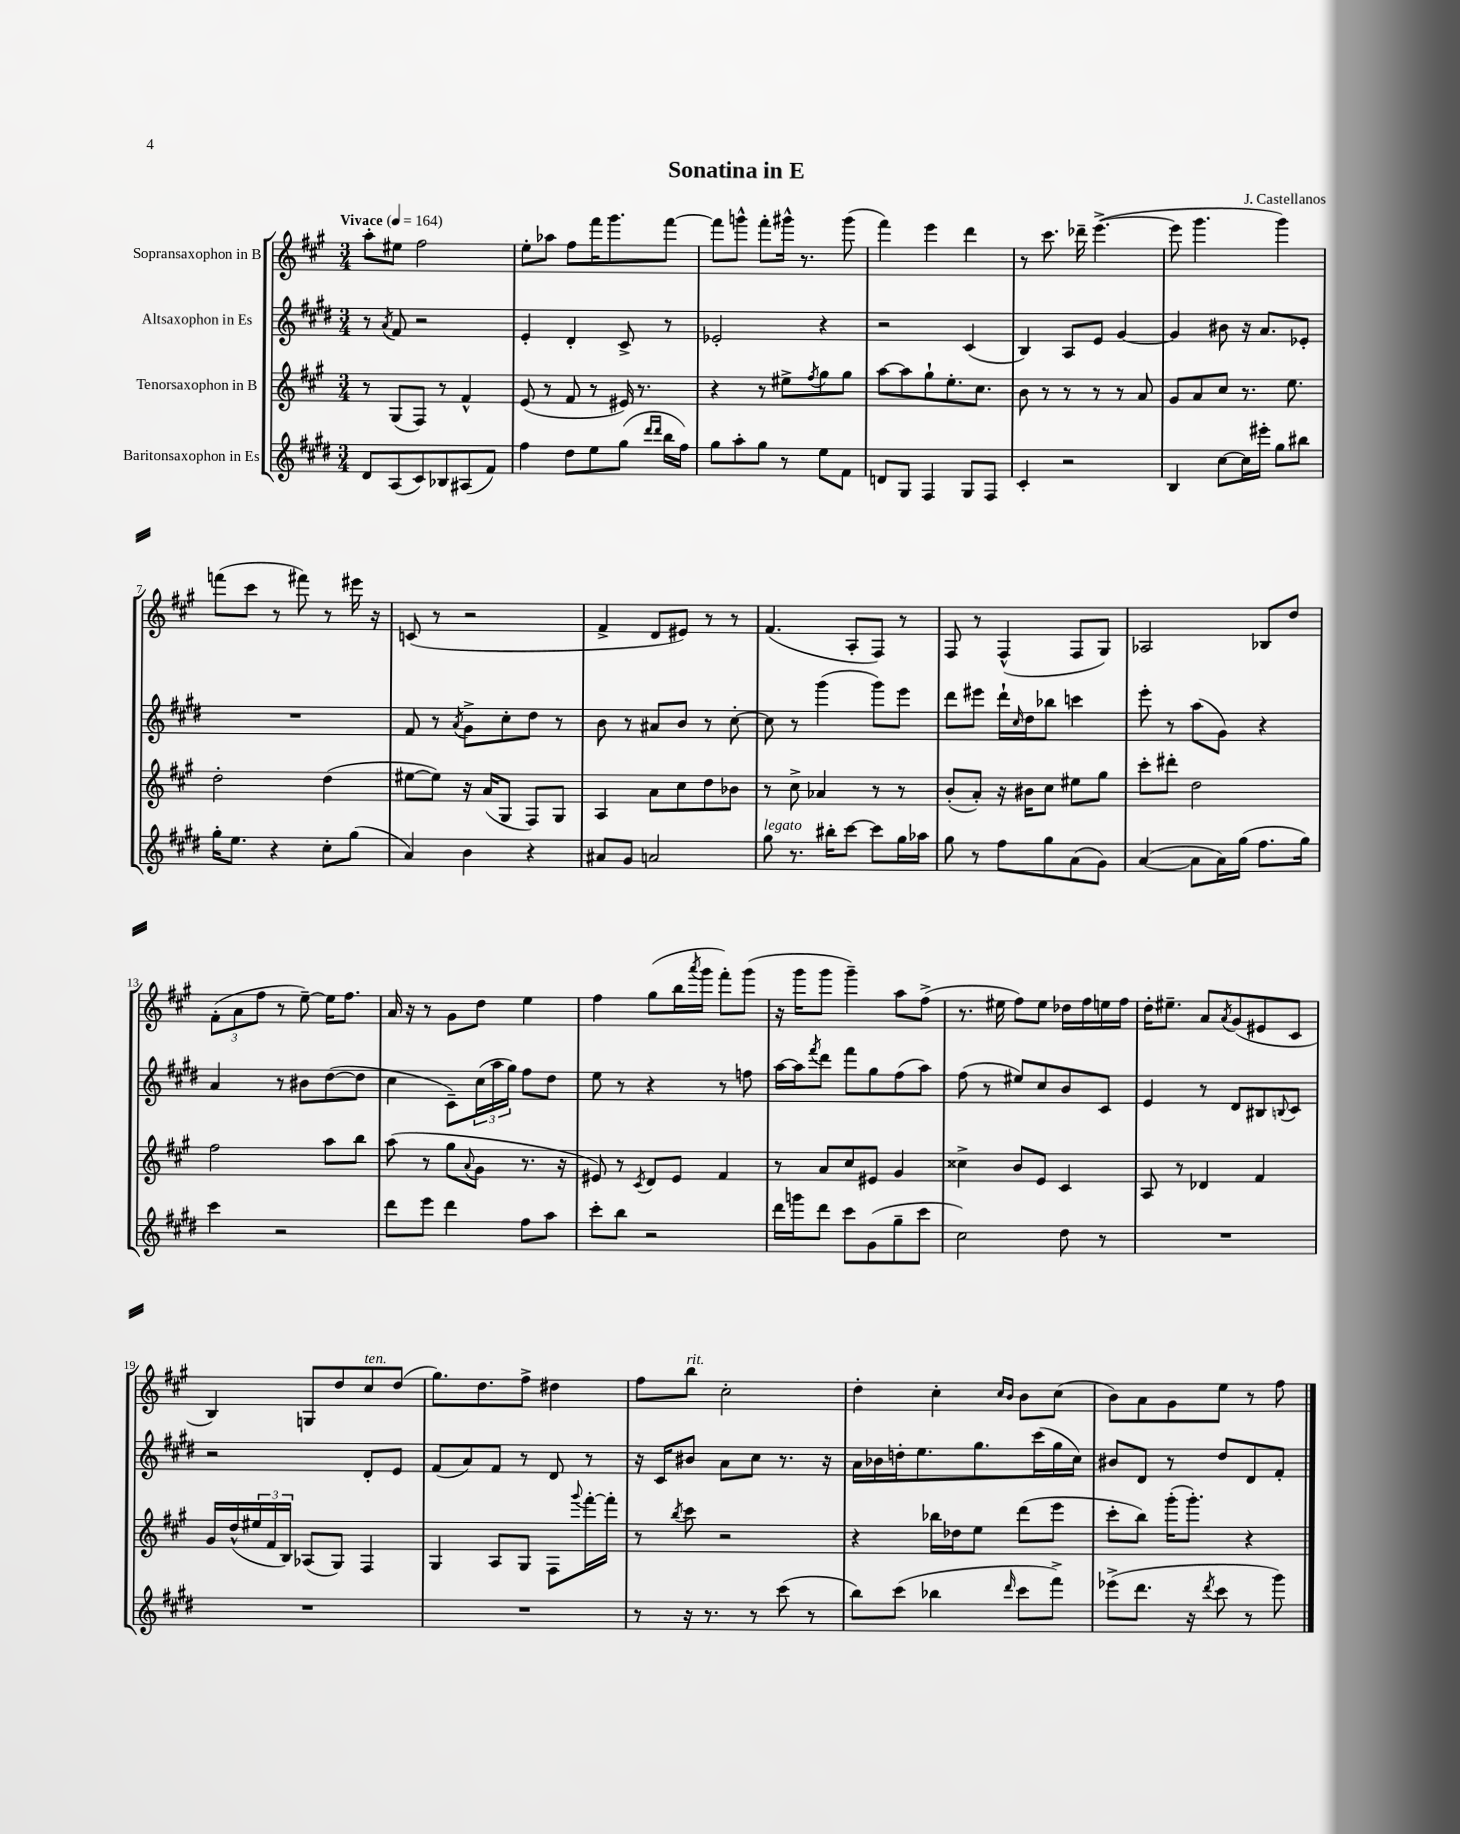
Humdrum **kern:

**kern	**kern	**kern	**kern
*staff4	*staff3	*staff2	*staff1
*clefG2	*clefG2	*clefG2	*clefG2
*k[f#c#g#d#]	*k[f#c#g#]	*k[f#c#g#d#]	*k[f#c#g#]
*M3/4	*M3/4	*M3/4	*M3/4
*MM164	*MM164	*MM164	*MM164
8d#/L	8r	8r	8aa'\L
.	.	8qa/	.
(8A/	(8G#/L	8f#/	8ee#\J
8c#/)	8F#/J)	2r	2ff#\
8B-/	8r	.	.
(8A#/	4f#^^/	.	.
8f#/J)	.	.	.
=	=	=	=
4ff#\	(8e/	4e'/	8ee'\L
.	8r	.	8aa-\J
8dd#\L	8f#/	4d#'/	8ff#\L
8ee\	8r	.	16fff#\K
.	.	.	8.ggg#\
(8gg#\J	16e#/)	8c#^/	.
.	8.r	.	.
16qqddd#/LL	.	.	.
16qqddd#/JJ	.	.	.
16bb\LL	.	8r	[8fff#\J
16ff#\JJ)	.	.	.
=	=	=	=
8gg#\L	4r	2e-'/	8fff#\]L
8aa'\	.	.	8ggg^^\J
8gg#\J	8r	.	8fff#'\L
8r	8ee#^\L	.	16ggg#^^\Jk
.	.	.	8.r
.	8qff#/	.	.
8ee\L	8gg#\	4r	.
8f#\J	8gg#\J	.	(8ggg#\
=	=	=	=
8d/L	[8aa\L	2r	4fff#\)
8G#/J	8aa\]	.	.
4F#/	8gg#`\	.	4eee\
.	8.ee'\	.	.
8G#/L	.	(4c#/	4ddd\
.	8.cc#\J	.	.
8F#/J	.	.	.
=	=	=	=
4c#'/	8b\	4B/)	8r
.	8r	.	8.ccc#\
2r	8r	8A/L	.
.	.	.	16ddd-~\
.	8r	8e/J	([4.eee^\
.	8r	[4g#/	.
.	8a/	.	.
=	=	=	=
4B/	8g#/L	4g#/]	8eee\]
.	8a/	.	4.ggg#\
[8cc#\L	8cc#/J	8b#\	.
16cc#\]L	8.r	16r	.
16eee#'\JJ	.	8.a/L	.
8gg#\L	.	.	4ggg#\)
.	8.ee\	.	.
8bb#\J	.	8e-'/J	.
=	=	=	=
16gg#'\LK	2dd'\	2.r	(8fff\L
8.ee\J	.	.	.
.	.	.	8ccc#\J
4r	.	.	8r
.	.	.	8fff#\)
8cc#'\L	(4dd\	.	8r
(8gg#\J	.	.	16eee#\
.	.	.	16r
=	=	=	=
4a/)	[8ee#\L	8f#/	(8c/
.	8ee#\]J)	8r	8r
.	.	8qa/	.
4b\	16r	8g#^\L	2r
.	(16a/LK	.	.
.	8G#/J	8cc#'\	.
4r	8F#/L)	8dd#\J	.
.	8G#/J	8r	.
=	=	=	=
8a#/L	4A/	8b\	4f#^/
8g#/J	.	8r	.
2a/	8a\L	8a#/L	8d/L
.	8cc#\	8b/J	8e#/J)
.	8dd\	8r	8r
.	8b-\J	[8cc#'\	8r
=	=	=	=
8gg#\	8r	8cc#\]	(4.f#/
8.r	8cc#^\	8r	.
.	4a-/	(4ggg#\	.
16bb#'\LK	.	.	.
[8ccc#\J	.	.	8A'/L
8ccc#\]L	8r	8ggg#\L)	8F#/J)
16gg#\L	8r	8eee\J	8r
16aa-\JJ	.	.	.
=	=	=	=
8gg#\	(8b'/L	8ddd#\L	8F#/
8r	8a'/J)	8eee#\J	8r
8ff#\L	16r	16ddd#`\LL	(4F#^^/
.	.	16qqcc#/	.
.	16b#\LK	16dd#\J	.
8gg#\	8cc#\J	8bb-\J	.
(8a\	8ee#\L	4ccc\	8F#/L
8g#\J)	8gg#\J	.	8G#/J)
=	=	=	=
([4a/	8ccc#'\L	8eee'\	2A-/
.	8ddd#'\J	8r	.
8a\]L	2dd\	(8aa\L	.
16a\L)	.	8g#\J)	.
(16gg#\JJ	.	.	.
8.ff#\L	.	4r	8B-/L
.	.	.	8dd/J
16gg#\Jk)	.	.	.
=	=	=	=
4ccc#\	2ff#\	4a/	(12f#'\L
.	.	.	12a\
.	.	.	12ff#\J
2r	.	8r	8r
.	.	8b#\L	[8ee~\)
.	8aa\L	([8dd#\	16ee\]LK
.	.	.	8.ff#\J
.	8bb\J	8dd#\]J	.
=	=	=	=
8ddd#\L	(8aa\	4cc#\	16a/
.	.	.	16r
8eee\J	8r	.	8r
4ddd#\	8gg#\L	8c#~\L)	8g#\L
.	8qqa/	.	.
.	8g#\J	(24cc#\L	8dd\J
.	.	24aa\	.
.	.	24gg#\JJ)	.
8ff#\L	8.r	8ff#\L	4ee\
8aa\J	.	8dd#\J	.
.	16r	.	.
=	=	=	=
8ccc#'\L	8e#/)	8ee\	4ff#\
8bb\J	8r	8r	.
.	8qc#/	.	.
2r	8d/L	4r	(8gg#\L
.	8e#/J	.	16bb\L
.	.	.	8qaaa/
.	.	.	16ggg#\JJ
.	4f#/	8r	8fff#'\L)
.	.	8ff\	(8ggg#\J
=	=	=	=
16ddd#\LL	8r	[16aa\LL	16r
16ggg\J	.	16aa\]J	16ggg#\LK
.	.	8qfff#/	.
8ddd#\J	8a/L	8ddd#\J	8ggg#\J
8ccc#\L	8cc#/	8fff#\L	4ggg#~\)
(8g#\	8e#/J	8gg#\	.
8gg#~\	4g#/	(8ff#\	8aa\L
8ccc#\J	.	8aa\J)	(8ff#^\J
=	=	=	=
2cc#\)	4cc##^\	(8ff#\	8.r
.	.	8r	.
.	.	.	16ee#\
.	8b/L	8ee#/L)	8ff#\L)
.	8e/J	8cc#/	8ee#\J
8dd#\	4c#/	8b/	16dd-\LL
.	.	.	16ff#\
8r	.	8c#/J	16ee\
.	.	.	16ff#\JJ
=	=	=	=
2.r	8A/	4e/	16dd'\LK
.	.	.	8.ee#~\J
.	8r	.	.
.	4d-/	8r	8a/L
.	.	.	8qa/
.	.	8d#/L	(8g#/
.	4f#/	8B#/	8e#/
.	.	8qqB/	.
.	.	8c#/J	8c#/J
=	=	=	=
2.r	16g#/LL	2r	4B/)
.	(16dd^^/	.	.
.	24ee#/	.	.
.	24f#/	.	.
.	24B/JJ)	.	.
.	(8A-/L	.	8G/L
.	8G#/J)	.	8dd/
.	4F#/	8d#'/L	8cc#/
.	.	8e/J	(8dd/J
=	=	=	=
2.r	4G#/	(8f#/L	8.gg#\L)
.	.	8a/)	.
.	.	.	8.dd\
.	8A/L	8f#/J	.
.	8G#/J	8r	8ff#^\J
.	8F#\L	8d#/	4dd#\
.	8qqggg#/	.	.
.	[16fff#'\L	8r	.
.	16fff#'\]JJ	.	.
=	=	=	=
8r	8r	16r	8ff#\L
.	.	16c#/LK	.
.	8qbb/	.	.
16r	8ccc#\	8b#/J	8bb\J
8.r	.	.	.
.	2r	8a\L	2cc#'\
8r	.	8cc#\J	.
(8ccc#\	.	8.r	.
8r	.	.	.
.	.	16r	.
=	=	=	=
8bb\L)	4r	16a\LL	4dd'\
.	.	16b-\	.
(8ccc#\J	.	16dd'\J	.
.	.	8.ee\	.
4bb-\	16bb-\LL	.	4cc#'\
.	16dd-\J	.	.
.	8ee\J	8.gg#\	.
.	.	.	16qqcc#/LL
16qqddd#/	.	.	16qqb/JJ
8ccc#\L	(8ddd\L	.	8b\L
.	.	(16ccc#\L	.
8fff#^\J)	8eee\J	16gg#\	(8cc#\J
.	.	16cc#\JJ)	.
=	=	=	=
(8eee-^\L	8ccc#'\L	8b#/L	8b\L)
8.ddd#\J	8bb\J)	8d#/J	8a\
.	(16ggg#'\LK	8r	8g#\
16r	8.ggg#'\J)	.	.
8qddd#/	.	.	.
8ccc#\	.	8dd#/L	8ee\J
8r	4r	8d#/	8r
8ggg#\)	.	8f#'/J	8ff#\
==	==	==	==
*-	*-	*-	*-
